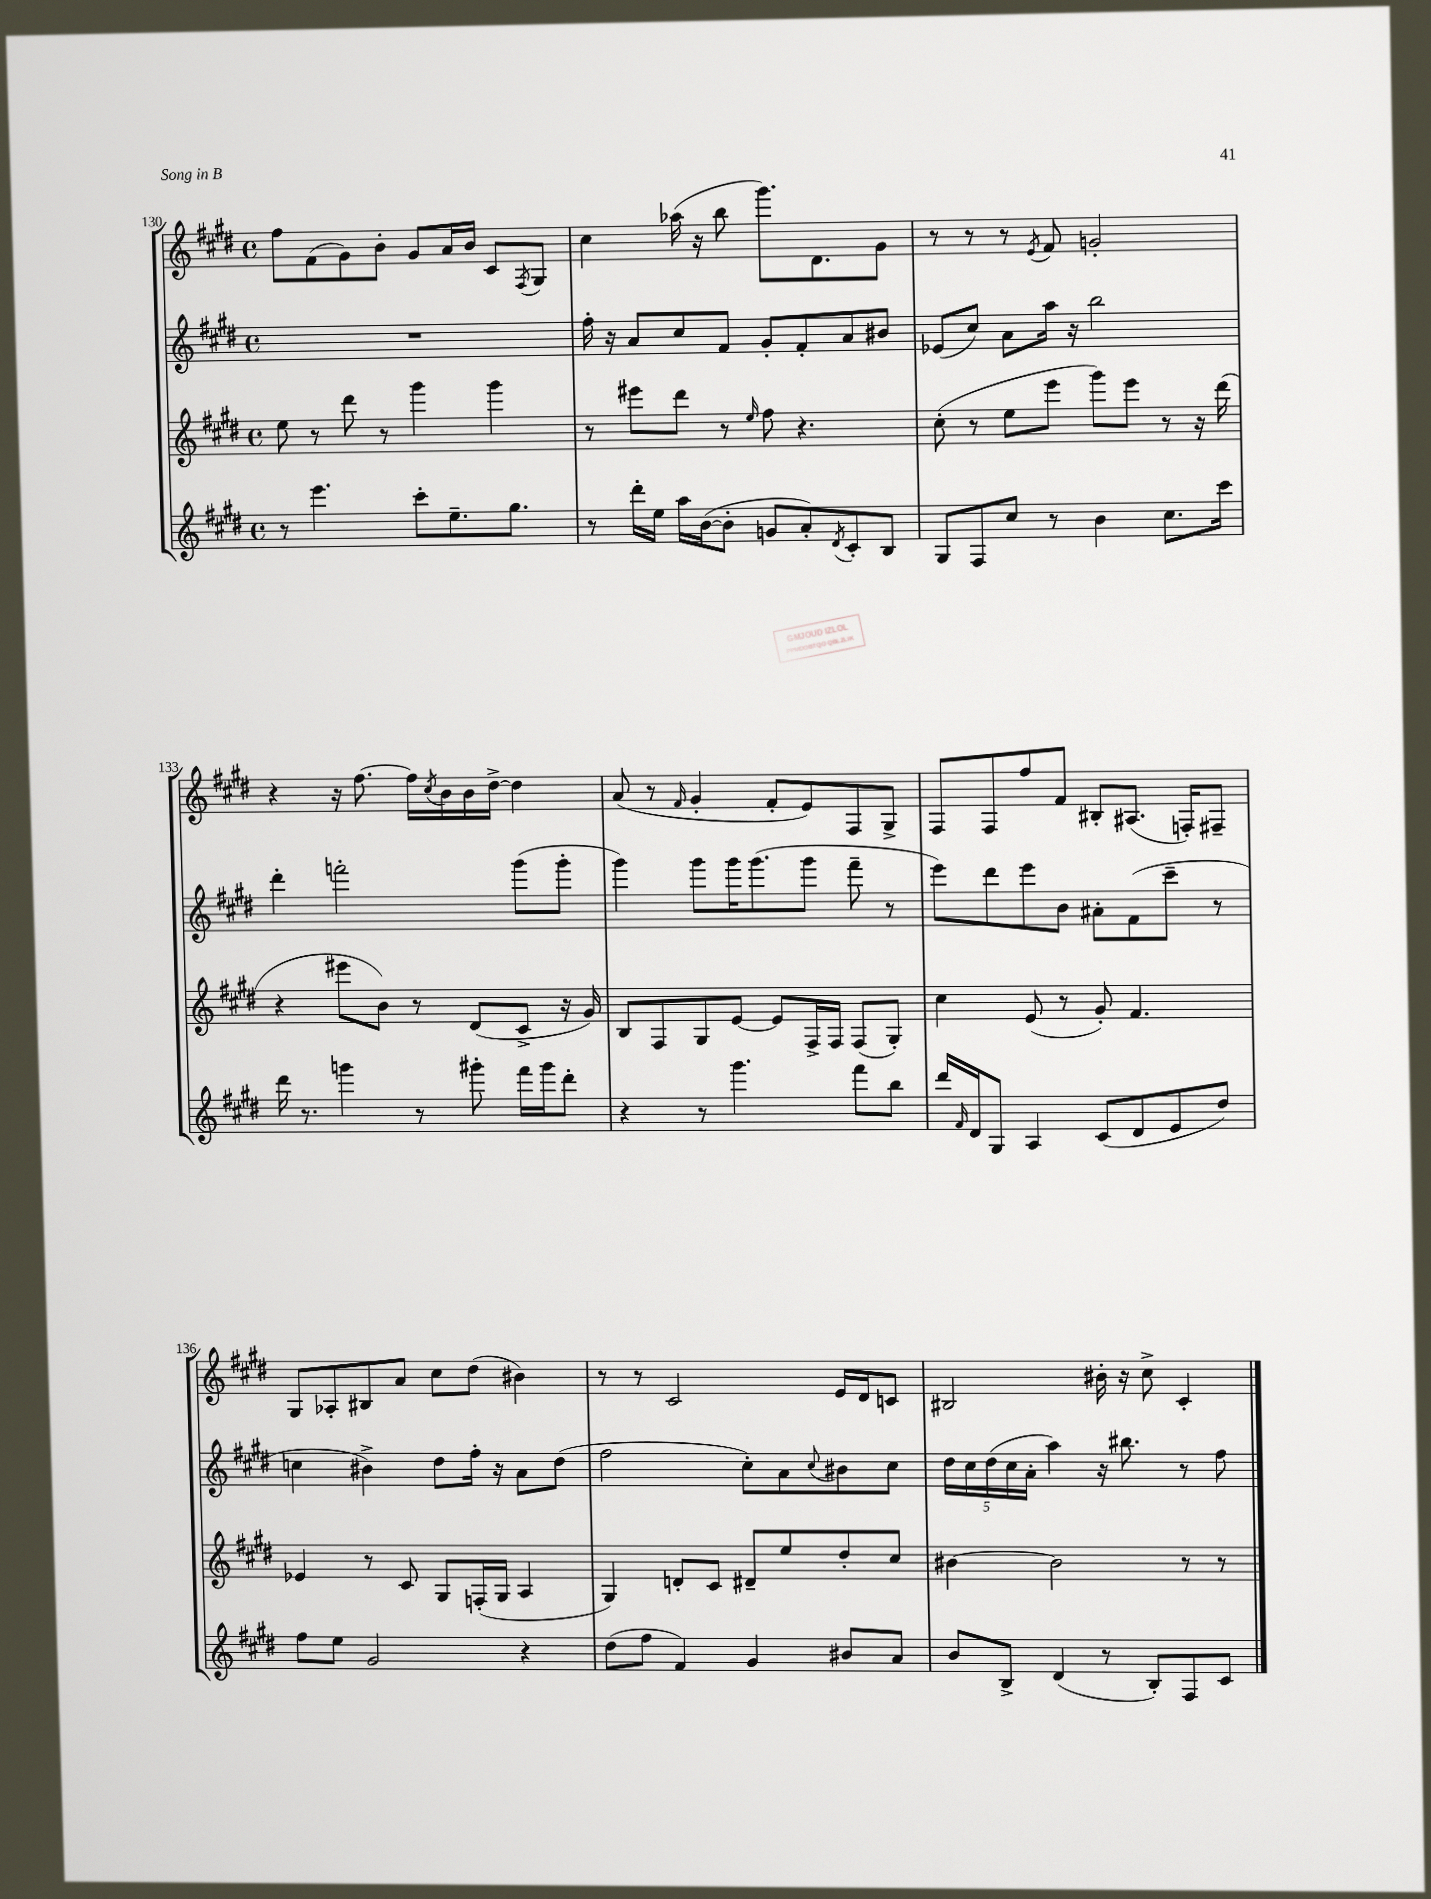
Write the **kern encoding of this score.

**kern	**kern	**kern	**kern
*part4	*part3	*part2	*part1
*staff4	*staff3	*staff2	*staff1
*clefG2	*clefG2	*clefG2	*clefG2
*k[f#c#g#d#]	*k[f#c#g#d#]	*k[f#c#g#d#]	*k[f#c#g#d#]
*M4/4	*M4/4	*M4/4	*M4/4
*met(c)	*met(c)	*met(c)	*met(c)
=130	=130	=130	=130
8r	8ee\	1r	8ff#\L
4.eee\	8r	.	(8f#\
.	8ddd#\	.	8g#\)
.	8r	.	8b'\J
8ccc#'\L	4ggg#\	.	8g#/L
8.ee~\	.	.	16a/L
.	.	.	16b/JJ
.	4ggg#\	.	8c#/L
8.gg#\J	.	.	.
.	.	.	8qF#/
.	.	.	8G#/J
=131	=131	=131	=131
8r	8r	16ff#'\	4cc#\
.	.	16r	.
16ddd#'\LL	8eee#X\L	8a/L	.
16ee\JJ	.	.	.
16aa\LL	8ddd#\J	8cc#/	(16aa-X\
([16b\J	.	.	16r
8b'\J]	8r	8f#/J	8bb\
.	16qqee/	.	.
8gn/L	8ff#\	8g#'/L	8.ggg#\L)
8a'/)	4.r	8f#'/	.
.	.	.	8.d#\
8qd#/	.	.	.
8c#'/	.	8a/	.
8B/J	.	8b#X/J	8g#\J
=132	=132	=132	=132
8G#/L	(8cc#'\	(8e-X/L	8r
8F#/	8r	8cc#/J)	8r
8cc#/J	8ee\L	8a\L	8r
.	.	.	8qe/
8r	8eee\J	16aa\Jk	8f#/
.	.	16r	.
4b\	8ggg#\L)	2bb\	2gn'/
.	8eee\J	.	.
8.cc#\L	8r	.	.
.	16r	.	.
16ccc#\Jk	(16ddd#\	.	.
!!LO:LB:g=z
=133	=133	=133	=133
16ddd#\	4r	4ddd#'\	4r
8.r	.	.	.
4gggn\	8eee#X\L	2fffn'\	16r
.	.	.	[8.ff#\
.	8b\J)	.	.
8r	8r	.	16ff#\LL]
.	.	.	8qcc#/
.	.	.	16b\
8ggg#X'\	(8d#/L	.	16b\
.	.	.	[16dd#^\JJ
16fff#\LL	8c#^/J	(8ggg#\L	4dd#\]
16ggg#\J	.	.	.
8ddd#'\J	16r	8ggg#'\J	.
.	16g#/)	.	.
=134	=134	=134	=134
4r	8B/L	4ggg#\)	(8a/
.	8F#/	.	8r
.	.	.	16qqf#/
8r	8G#/	8ggg#\L	4g#'/
4.ggg#\	[8e/J	16ggg#\K	.
.	.	(8.ggg#\	.
.	8e/L]	.	8f#'/L
.	16F#^/L	8ggg#\J	8e/)
.	16F#/JJ	.	.
8fff#\L	(8F#/L	8fff#~\	8F#/
8bb\J	8G#'/J)	8r	8G#^/J
=135	=135	=135	=135
16ddd#/LL	4cc#\	8eee\L)	8F#/L
16qqf#/	.	.	.
16d#/J	.	.	.
8G#/J	.	8ddd#\	8F#/
4A/	(8e/	8eee\	8ff#/
.	8r	8b\J	8f#/J
(8c#/L	8g#'/)	8a#X'\L	8B#X'/L
8d#/	4.f#/	(8f#\	(8.A#X/J
8e/	.	8ccc#~\J	.
.	.	.	16Fn'/KL)
8dd#/J)	.	8r	8F#X~/J
!!LO:LB:g=z
=136	=136	=136	=136
8ff#\L	4e-X/	4ccn\	8G#/L
8ee\J	.	.	8A-X'/
2g#/	8r	4b#X^\)	8B#X/
.	8c#/	.	8a/J
.	8G#/L	8dd#\L	8cc#\L
.	(16Fn'/L	16ff#'\Jk	(8dd#\J
.	16G#/JJ	16r	.
4r	4A/	8a\L	4b#X\)
.	.	(8dd#\J	.
=137	=137	=137	=137
(8dd#\L	4G#/)	2ff#\	8r
8ff#\J	.	.	8r
4f#/)	8dn'/L	.	2c#/
.	8c#/J	.	.
4g#/	8d#X~/L	8cc#'\L)	.
.	8ee/	8a\	.
.	.	8qqcc#/	.
8b#X/L	8dd#'/	8b#X\	16e/LL
.	.	.	16d#/J
8a/J	8cc#/J	8cc#\J	8cn/J
=138	=138	=138	=138
8b/L	[4b#X\	20dd#\LL	2B#X/
.	.	20cc#\	.
.	.	(20dd#\	.
8B^/J	.	.	.
.	.	20cc#\	.
.	.	20a'\JJ	.
(4d#/	2b#\]	4aa\)	.
8r	.	16r	16b#X'\
.	.	8.bb#X\	16r
8B'/L)	.	.	8cc#^\
8F#/	8r	8r	4c#'/
8c#/J	8r	8ff#\	.
==	==	==	==
*-	*-	*-	*-
